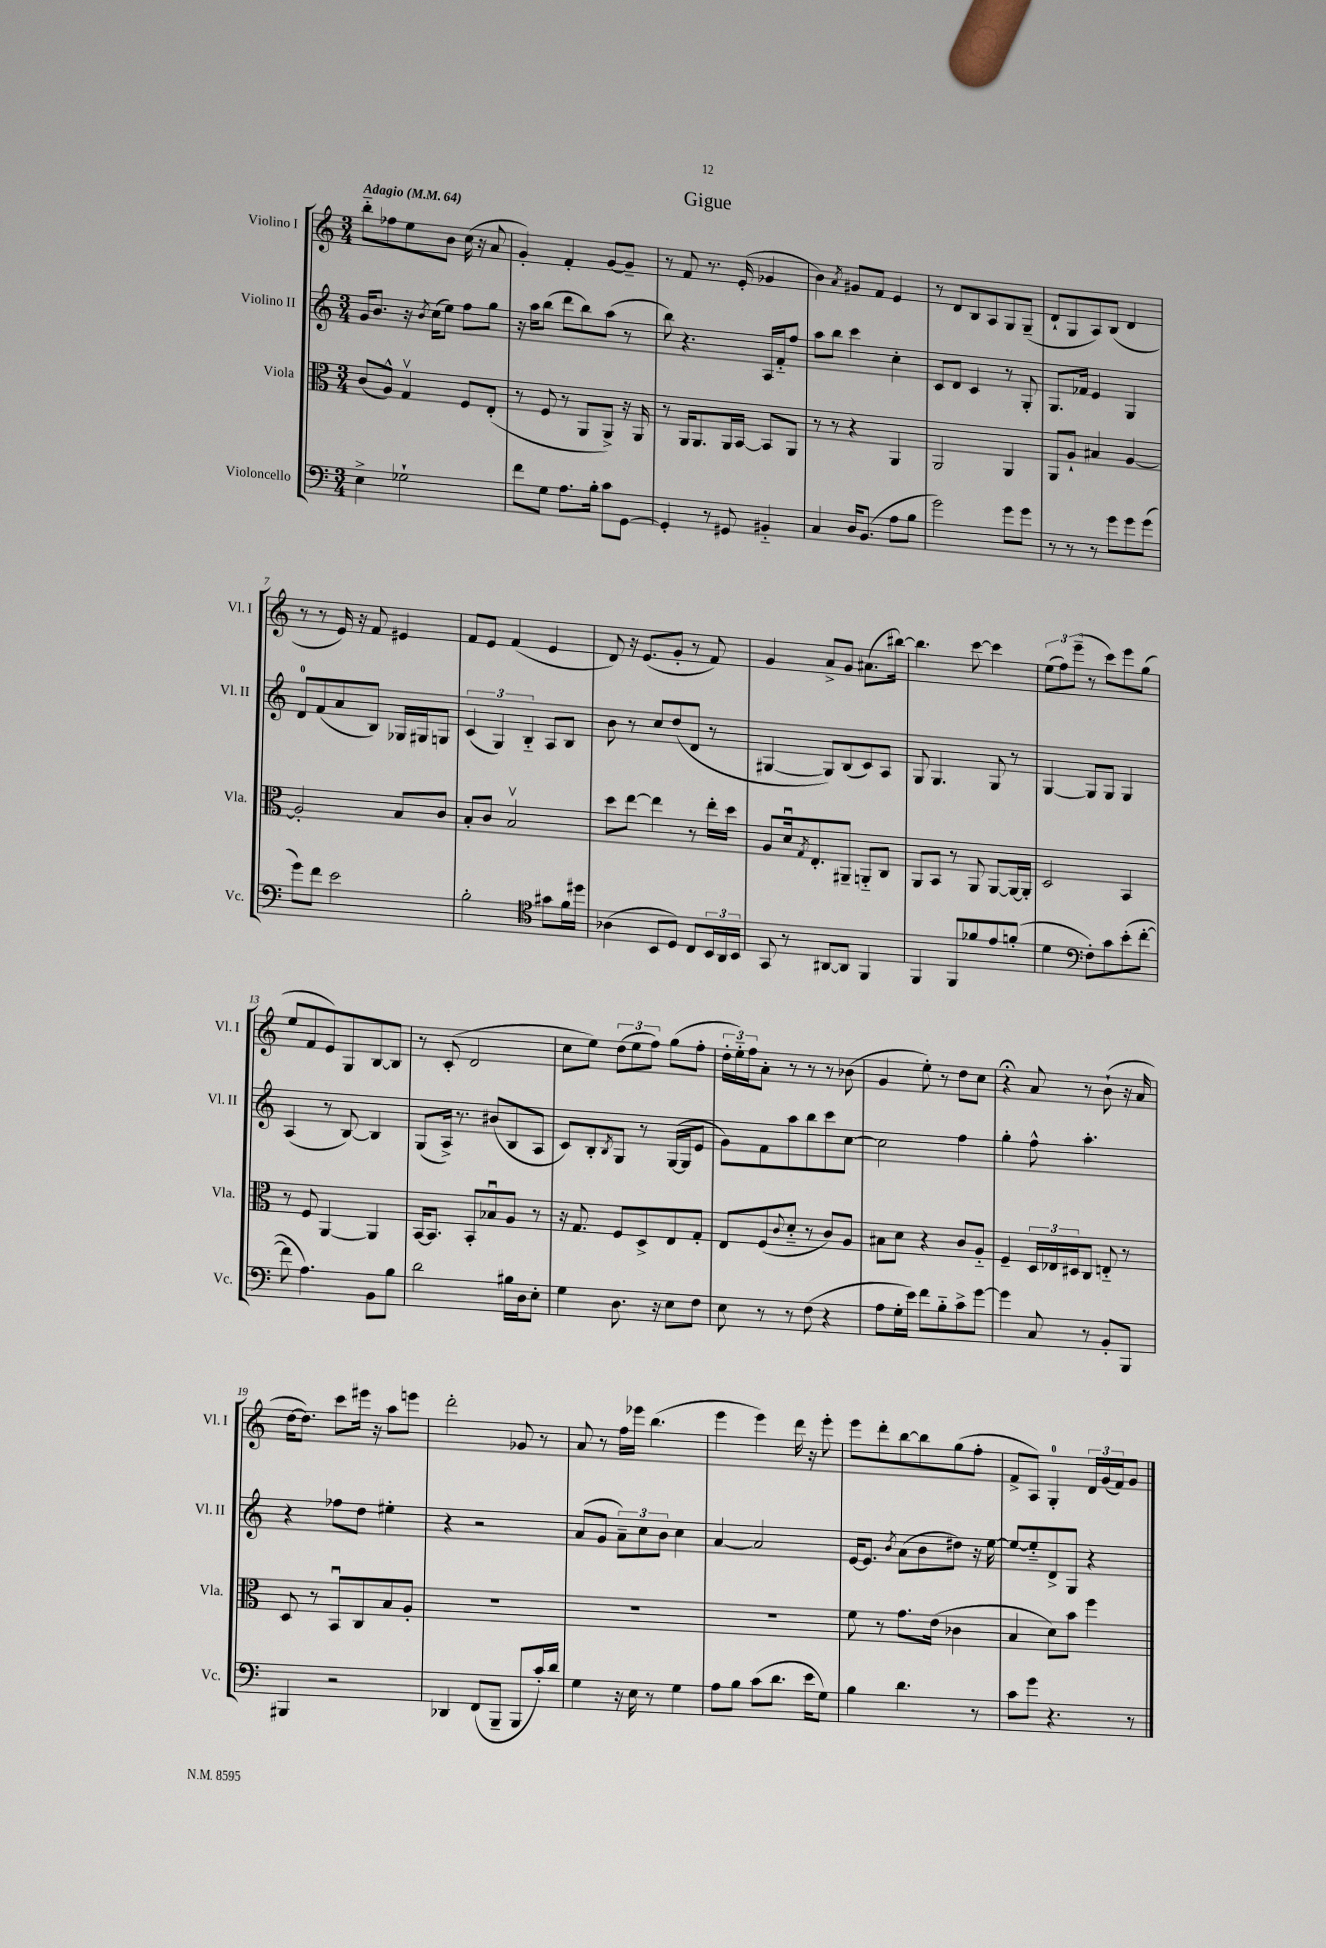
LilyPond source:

\header { title = "Gigue" }
<<
\new StaffGroup <<
\new Staff = "s0" \with { instrumentName = "Violino I" shortInstrumentName = "Vl. I" } {
    \clef treble \key c \major \numericTimeSignature \time 3/4 \tempo "Adagio" 4 = 64
    b''8-_ fes''8 e''8 b'8 c''16( r16 a'8 |
    g'4-.) f'4-. g'8~ g'8-- |
    r8 f'8 r8. e'16-.( ges'4 |
    b'4) \acciaccatura { a'8 } gis'8 f'8 e'4 |
    r8 d'8 b8 a8 g8 g8--( |
    d'8-! g8 a8) b8( d'4 |
    r8 r8 e'16) r16 f'8 eis'4 |
    f'8 e'8 f'4( e'4 |
    d'8) r16 e'8.( g'8-. r8 f'8) |
    g'4 a'8-> g'8 ais'8.( bis''16~) |
    bis''4. c'''8~ c'''4 |
    \tuplet 3/2 { e''8( f''8) e'''8--( } r8 c'''8) e'''8 g''8( |
    e''8 f'8 e'8) g8 b8~ b8 |
    r8 c'8-.( d'2 |
    c''8 e''8) \tuplet 3/2 { d''8( e''8 f''8) } g''8( f''8-. |
    \tuplet 3/2 { d''16-. e''16-_) f''16 } a'8-. r8 r8 r8 bes'8( |
    g'4 e''8-.) r8 d''8 c''8 |
    r4\fermata a'8 r8 b'8-!( r16 a'16 |
    d''16~ d''8.) c'''8 eis'''16 r16 a''8 e'''8 |
    d'''2-. ges'8 r8 |
    a'8 r8 f''16 ees'''16 b''4.( |
    e'''4 e'''4) d'''16 r16 e'''8-. |
    e'''8 d'''8-. b''8~ b''8 g''8( f''8-. |
    f'8-> a8) g4-0-. \tuplet 3/2 { d'16 g'16( f'16) } g'8 \bar "|." |
}
\new Staff = "s1" \with { instrumentName = "Violino II" shortInstrumentName = "Vl. II" } {
    \clef treble \key c \major \numericTimeSignature \time 3/4
    g'16 b'8. r16 \acciaccatura { b'8 } c''16( e''8) f''8 g''8 |
    r16 a''16 b''8( d'''8 b''8) a''8( r8 |
    b''8) r4. a16 f'16-_ f''8 |
    a''8 b''8 c'''4 c''4-. |
    c'8 d'8 c'4 r8 g8-. |
    g8. fes'16 e'4 g4 |
    d'8-0 f'8( a'8 b8) ges16 gis16 g8 |
    \tuplet 3/2 { c'4( g4) b4-_ } a8 b8 |
    b'8 r8 c''8 d''8( d'8 r8 |
    gis4~ gis8) b8( c'8) a8 |
    g8 g4. g8 r8 |
    g4~ g8 g8 g4 |
    a4( r8 b8~) b4 |
    g8( a16->) r8. bis'8( b8 a8 |
    c'8) b8-. \acciaccatura { b8 } g8 r8 g16~( g16 e'8 |
    g'8) f'8 a''8 b''8 c'''8 c''8~ |
    c''2 f''4 |
    g''4-. f''8-^ a''4.-. |
    r4 fes''8 d''8 eis''4-. |
    r4 r2 |
    a'8( g'8 \tuplet 3/2 { a'8--) c''8 b'8 } c''4 |
    a'4~ a'2 |
    e'16~ e'8. \acciaccatura { b'8 } a'8( b'8 dis''8) r16 e''16~ |
    e''8~ e''8-_ d'8-> g8 r4 \bar "|." |
}
\new Staff = "s2" \with { instrumentName = "Viola" shortInstrumentName = "Vla." } {
    \clef alto \key c \major \numericTimeSignature \time 3/4
    c'8( a8-^) g4\upbow f8 e8-.( |
    r8 f8 r8 a,8 a,8->) r16 a,16 |
    r8 a,16 a,8. a,16 b,16~ b,8 a,8 |
    r8 r8 r4 a,4 |
    a,2 a,4 |
    a,8 a8-! bis4 a4~ |
    a2-. b8 c'8 |
    b8-. c'8 b2\upbow |
    d''8 e''8~ e''4 r8 e''16-. d''16 |
    a8 d'16\downbow \acciaccatura { g8 } e8.-. ais,8-- a,8-_ c8 |
    a,8 b,8 r8 a,8 a,8~ a,16~ a,16-. |
    d2 b,4 |
    r8 f8 a,4~ a,4 |
    b,16~ b,8. b,8-. bes8\downbow a8 r8 |
    r16 g8. f8 d8-> e8 g8-. |
    e8 f8( \appoggiatura { c'8 } d'8-_ r8 c'8) a8 |
    bis8 d'8 r4 c'8 a8-_ |
    f4-- \tuplet 3/2 { d16 ees16 dis16 } c8 e8-_ r8 |
    d8 r8 b,8\downbow c8 b8 a8-. |
    R2. |
    R2. |
    R2. |
    f'8 r8 g'8. e'16( ces'4 |
    b4 d'8) b'8 f''4 \bar "|." |
}
\new Staff = "s3" \with { instrumentName = "Violoncello" shortInstrumentName = "Vc." } {
    \clef bass \key c \major \numericTimeSignature \time 3/4
    e4-> ges2-! |
    f'8 g8 a8. b16-. c'8 g,8~ |
    g,4-. r8 gis,8 bis,4-_ |
    c4 d16 b,8.( a8 b8 |
    g'2) g'8 g'8 |
    r8 r8 r8 g'8 g'8 g'8( |
    g'8) f'8 e'2 |
    b2-. \clef tenor gis'8 f'16 dis''16 |
    aes4( b,8 d8) c8 \tuplet 3/2 { b,16 a,16 b,16 } |
    g,8 r8 ais,8~ ais,8 f,4 |
    f,4 f,8 fes'8 e'8 f'8-.( |
    d'4 \clef bass f8-.) c'8 e'8-.( f'8~-. |
    f'8 a4.) b,8 b8 |
    d'2 bis16 d16 e8-. |
    g4 d8. r16 e8 f8 |
    e8 r8 r8 f8( r4 |
    a8 g16-. e'16) f'8 b8-_ c'8-> g'8~ |
    g'4 c8 r8 b,8-. b,,8 |
    bis,,4 r2 |
    des,4 f,8( b,,8-- b,,8 c'16-.) d'16 |
    g4 r16 e16 r8 g4 |
    a8 b8 c'8( d'8. e'16 g8) |
    b4 d'4. r8 |
    c'8 g'8 r4. r8 \bar "|." |
}
>>
>>
